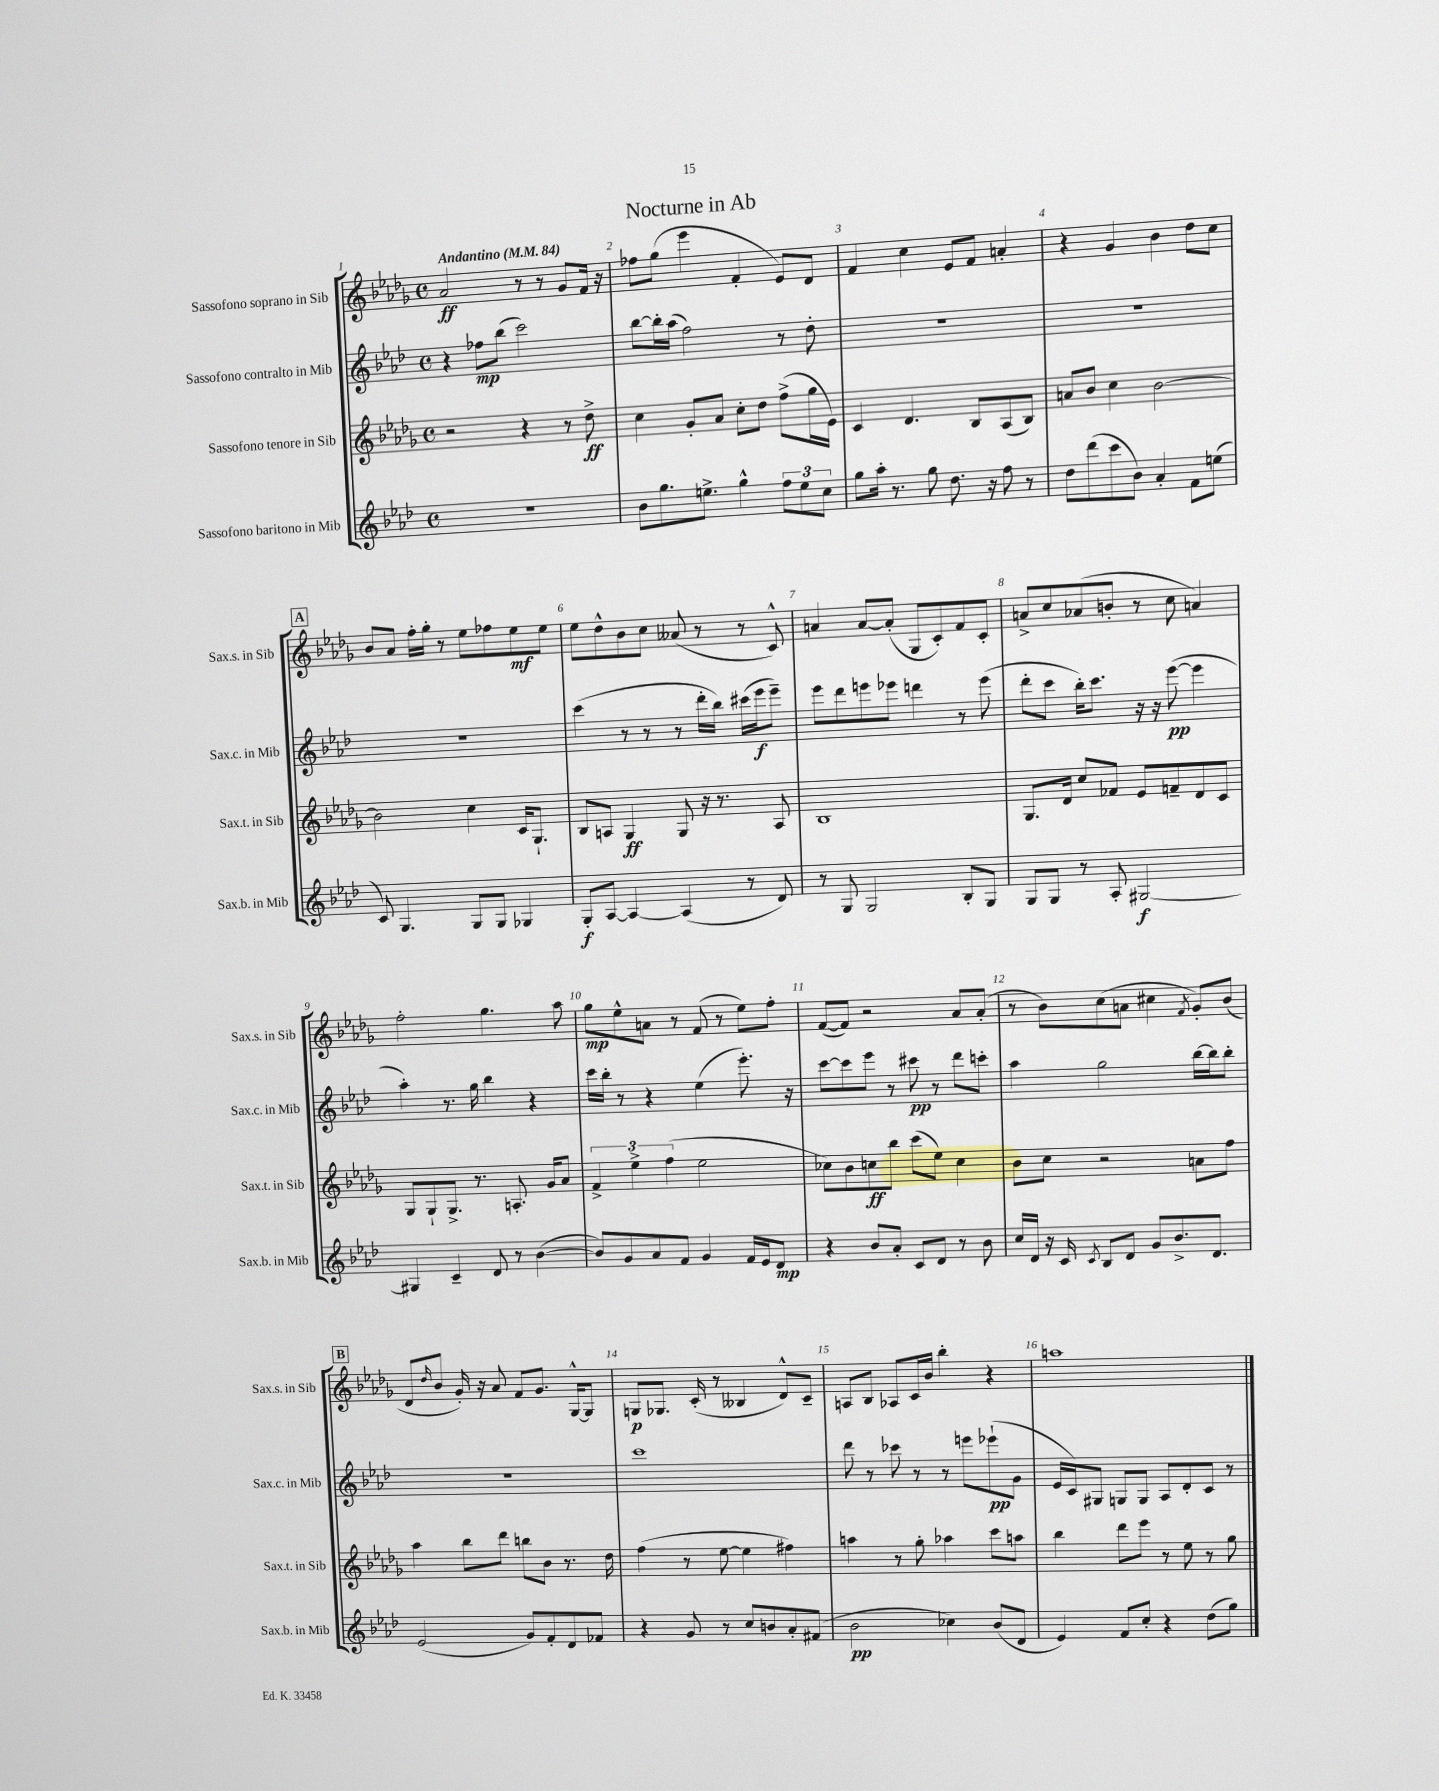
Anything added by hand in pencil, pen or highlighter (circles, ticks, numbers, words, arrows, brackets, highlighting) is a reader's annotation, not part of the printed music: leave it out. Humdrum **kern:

**kern	**kern	**kern	**kern
*staff4	*staff3	*staff2	*staff1
*clefG2	*clefG2	*clefG2	*clefG2
*k[b-e-a-d-]	*k[b-e-a-d-g-]	*k[b-e-a-d-]	*k[b-e-a-d-g-]
*M4/4	*M4/4	*M4/4	*M4/4
*met(c)	*met(c)	*met(c)	*met(c)
*MM84	*MM84	*MM84	*MM84
1r	2r	4r	2a-
.	.	8ff-	.
.	.	(8bb-	.
.	4r	2ccc)	8r
.	.	.	8r
.	8r	.	8g-
.	8dd-^	.	16f
.	.	.	16r
=	=	=	=
8b-	4cc	[8bb-	8ff-
8.gg	.	16bb-']	(8gg-
.	.	(16aa-	.
.	8g-'	2ff)	4eee-
8.ee^	.	.	.
.	8a-	.	.
4gg^^	8cc'	.	4f'
.	8dd-	.	.
12ff	(8ff^	8r	8e-)
12ee	.	.	.
.	16gg-	8dd-'	8d-
12cc	.	.	.
.	16e-)	.	.
=	=	=	=
8gg	4c	1r	4f
16aa-'	.	.	.
8.r	.	.	.
.	4.d-	.	4cc
8gg	.	.	.
8.dd-	.	.	8e-
.	8B-	.	8f
16r	.	.	.
8ff	(8A-	.	4a'
8r	8B-)	.	.
=	=	=	=
8dd-	8a	1r	4r
(8ddd-	8b-	.	.
8ccc	4cc	.	4g-
8b-)	.	.	.
4a-'	[2b-	.	4b-
8f	.	.	8dd-
(8ee	.	.	8cc
=	=	=	=
8c)	2b-]	1r	8b-
4.G	.	.	8a-
.	.	.	16ff'
.	.	.	16gg-'
.	.	.	8r
8G	4cc	.	8ee-
8G	.	.	8ff-
4G-	16c	.	8ee-
.	8.G-`	.	.
.	.	.	8ee-
=	=	=	=
8G'	8B-	(4ccc	8ee-
[8A-	8A	.	8dd-^^
4A-_	4G-	8r	8b-
.	.	8r	8cc
(4A-]	8G-	8r	(8a--
.	16r	16ddd-'	8r
.	8.r	16bb-)	.
8r	.	(16ccc#	8r
.	.	16eee-	.
8d-)	8A	8eee-~)	8c^^)
=	=	=	=
8r	1B-	8eee-	4a
8G	.	8ddd-	.
2G	.	8eee	[8a
.	.	8eee-	(8a']
.	.	4ddd	8G-
.	.	.	8c')
8B-'	.	8r	8f
8G	.	(8eee-	8c'
=	=	=	=
8G	8.G-	8ddd-'	8a^
8G	.	8ccc	8cc
.	16d-	.	.
8r	8cc	16bb-')	(8a-
.	.	8.ccc	.
8A-'	8f-	.	8b'
[2G#	8e-	16r	8r
.	.	16r	.
.	8f~	([8eee-	8cc
.	8d-	4eee-]	4a)
.	8c	.	.
=	=	=	=
4G#]	8G-	4aa-')	2ff'
.	8G-`	.	.
4c~	8.G-^	8.r	.
.	8.r	16gg	.
8d-	.	4bb-	4.gg-
8r	8.A'	.	.
([4b-	.	4r	.
.	16g-	.	.
.	8a-	.	8aa-
=	=	=	=
8b-])	6f^	16ccc	8gg-
.	.	16bb-'	.
8g	.	8r	8ee-^^
.	6ee-^	.	.
8a-	.	4r	8a
.	(6ff	.	.
8f	.	.	8r
4g	2ee-	(4ee-	(8f
.	.	.	8r
16f	.	8.eee-')	8ee-)
16e-	.	.	.
8d-	.	.	8ff'
.	.	16r	.
=	=	=	=
4r	8cc-)	[8ccc	([8f
.	8b-	8ccc]	8f])
8b-	8cc	8eee-	2r
8a-'	8bb-	8r	.
8c	(8ccc	8ccc#	.
8d-	8ee-)	8r	.
8r	4cc	8ddd-	8a-
8b-	.	8ccc'	(8a-'
=	=	=	=
16cc	8b-	4aa-	8r
16d-	.	.	.
16r	8cc	.	8b-)
16c	.	.	.
8qc	.	.	.
8B-	2r	2gg	(8cc
8d-	.	.	8a
8g	.	.	4cc#
8.b-^	.	.	.
.	.	.	8qf
.	8a	[16bb-	8g-')
8.d-	.	16bb-]	.
.	8ff	8bb-'	(8b-
=	=	=	=
(2e-	4aa-	1r	8d-
.	.	.	16qqdd-
.	.	.	8b-
.	8bb-	.	16g-')
.	.	.	16r
.	8ddd-	.	8a-
8g)	8bb	.	8f
8f'	8b-	.	8.g-
8d-	8.r	.	.
.	.	.	[16G-^^
8f-	.	.	8G-]
.	16dd-	.	.
=	=	=	=
4r	(4ff	1ccc	8G
.	.	.	8.G-
8g	8r	.	.
.	.	.	(16c'
8r	[8ee-	.	8r
8cc	4ee-]	.	4B--
8b	.	.	.
8a-'	4ff#)	.	8d-^^)
(8f#	.	.	8c~
=	=	=	=
2b-	4aa	8ddd-	8A
.	.	8r	8B-
.	8r	8ccc-	8A-
.	8gg-'	8r	16c
.	.	.	16b-
4cc-)	4aa-	8r	4bb-'
.	.	8eee	.
(8b-	8ccc	(8eee-`	4r
8d-	8aa	8g	.
=	=	=	=
4e-)	4bb-	16e-	1aa
.	.	16c)	.
.	.	8G#	.
8f	8ddd-	8G	.
8cc'	8eee-	8G	.
4r	8r	8A-	.
.	8ee-	8d-'	.
(8dd-	8r	8c	.
8gg)	8gg-	8r	.
==	==	==	==
*-	*-	*-	*-
